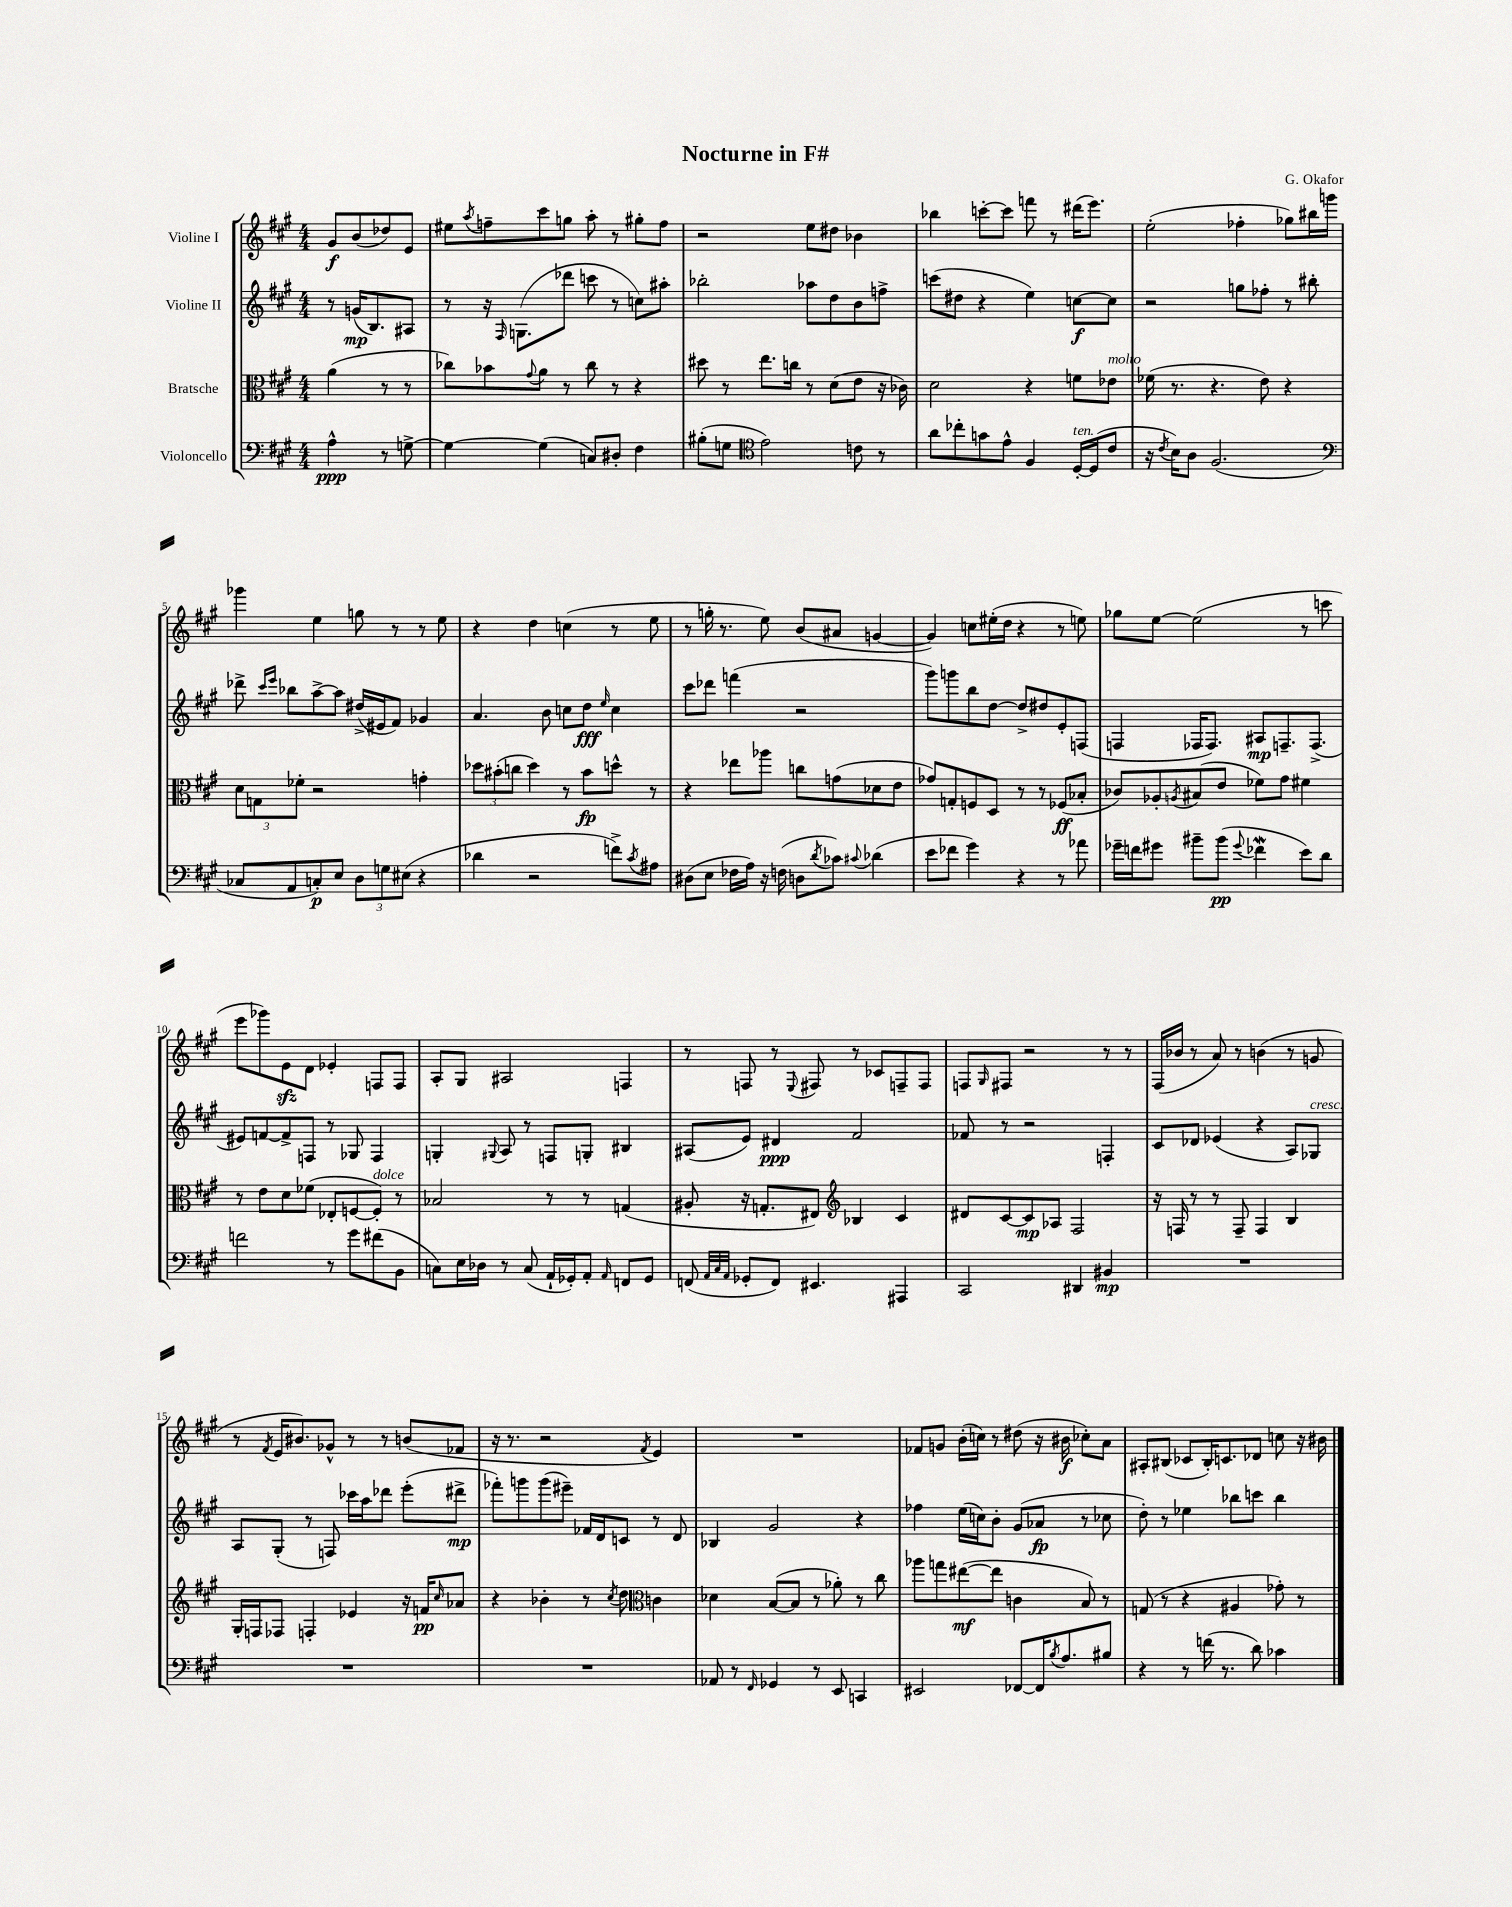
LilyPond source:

\header { title = "Nocturne in F#" composer = "G. Okafor" }
<<
\new StaffGroup <<
\new Staff = "s0" \with { instrumentName = "Violine I" } {
    \clef treble \key a \major \numericTimeSignature \time 4/4 \partial 2
    gis'8\f b'8( des''8) e'8 |
    eis''8 \acciaccatura { a''8 } f''8-- cis'''8 g''8 a''8-. r8 gis''8-. f''8 |
    r2 e''8 dis''8 bes'4 |
    bes''4 c'''8~-. c'''8 f'''8 r8 dis'''16( e'''8.) |
    e''2-.( fes''4-. ges''8) bis''16 g'''16 |
    ges'''4 e''4 g''8 r8 r8 e''8 |
    r4 d''4 c''4( r8 e''8 |
    r8 g''16-. r8. e''8) b'8( ais'8 g'4~ |
    g'4) c''8 eis''16-.( d''16 r4 r8 e''8) |
    ges''8 e''8~ e''2( r8 c'''8 |
    e'''8 ges'''8) e'8\sfz d'8 ees'4-. f8 f8 |
    a8-. gis8 ais2 f4 |
    r8 f8 r8 \appoggiatura { e8 } fis8 r8 ces'8 f8-- f8 |
    f8 \grace { gis16 } fis8 r2 r8 r8 |
    fis16( bes'16 r8 a'8) r8 b'4( r8 g'8 |
    r8 \acciaccatura { fis'8 } e'16 bis'8.) ges'8-^ r8 r8 b'8( fes'8 |
    r16 r8. r2 \acciaccatura { fis'8 } e'4) |
    R1 |
    fes'8 g'8 b'16-.( c''16) r8 dis''8( r16 bis'16\f ces''8-.) a'8 |
    ais8-. bis8( ces'8 bis16-.) c'8. des'8 c''8 r16 bis'16 \bar "|." |
}
\new Staff = "s1" \with { instrumentName = "Violine II" } {
    \clef treble \key a \major \numericTimeSignature \time 4/4 \partial 2
    r8 g'16\mp( b8.) ais8 |
    r8 r16 \grace { fis16 } g8.( des'''8 c'''8 r8 c''8) ais''8-. |
    bes''2-. aes''8 d''8 b'8 f''8-> |
    c'''8( dis''8 r4 e''4) c''8~\f c''8 |
    r2 g''8 fes''8-. r8 bis''8-. |
    des'''8-> \grace { cis'''16 e'''16 } bes''8 a''8~-> a''8 dis''16->( eis'16 fis'8) ges'4 |
    a'4. b'8 c''8 d''8\fff \grace { e''16 } c''4 |
    cis'''8 des'''8 f'''4( r2 |
    gis'''8) g'''8 b''8 d''8~ d''8-> dis''8 e'8-. f8( |
    f4 fes16 fes8.) ais8\mp f8.-- f8.->( |
    eis'8) f'8~ f'8-> f8 r8 ges8 f4 |
    g4-. \appoggiatura { gis8 } a8 r8 f8 g8-. bis4 |
    ais8( e'8) dis'4\ppp fis'2 |
    fes'8 r8 r2 f4-. |
    cis'8 des'8 ees'4( r4 a8) ges8^\markup { \italic "cresc." } |
    a8 gis8-.( r8 f8) ces'''16 a''16 des'''8 e'''8-.( dis'''8->\mp |
    fes'''8-.) g'''8 g'''8( eis'''8--) fes'16 d'16 c'8 r8 d'8 |
    bes4 gis'2 r4 |
    fes''4 e''16( c''16) b'8-. gis'8( aes'8\fp r8 ces''8 |
    d''8-.) r8 ees''4 bes''8 c'''8 bes''4 \bar "|." |
}
\new Staff = "s2" \with { instrumentName = "Bratsche" } {
    \clef alto \key a \major \numericTimeSignature \time 4/4 \partial 2
    a'4( r8 r8 |
    ces''8) bes'8 \appoggiatura { gis'8 } a'8 r8 ces''8 r8 r4 |
    dis''8 r8 e''8. c''16 r8 d'8( e'8 r16 ces'16) |
    d'2 r4 f'8 ees'8^\markup { \italic "molto" } |
    fes'16( r8. r4. e'8) r4 |
    \tuplet 3/2 { d'8 g8 fes'8-. } r2 g'4-. |
    \tuplet 3/2 { des''8 bis'8-.( c''8 } des''4) r8 bis'8\fp d''8-^ r8 |
    r4 ees''8 aes''8 c''8 g'8( des'8 e'8 |
    ges'8) g8-. f8 d8 r8 r8 fes8\ff( bes8-. |
    ces'8) aes8-. \acciaccatura { a8 } bis8( e'8 fes'8) gis'8 fis'4 |
    r8 e'8 d'8 fes'8( ees8-. f8~ f8-.^\markup { \italic "dolce" }) r8 |
    bes2 r8 r8 g4( |
    ais8-. r16 g8.-. eis8) \clef treble bes4 cis'4 |
    dis'8 cis'8~ cis'8\mp aes8 fis2 |
    r16 f16 r8 r8 f8-- f4 b4 |
    gis16-. f16 fes8 f4-. ees'4 r16 f'16\pp \grace { cis''16 } aes'8 |
    r4 bes'4-. r8 \acciaccatura { cis''8 } d''8 \clef alto c'4 |
    des'4 b8~( b8 r8 aes'8-.) r8 cis''8 |
    aes''8 g''8 eis''8~\mf( eis''8 c'4 b8) r8 |
    g8( r8 r4 ais4 ges'8-.) r8 \bar "|." |
}
\new Staff = "s3" \with { instrumentName = "Violoncello" } {
    \clef bass \key a \major \numericTimeSignature \time 4/4 \partial 2
    a4-^\ppp r8 g8~-> |
    g4~ g4( c8) dis8-. fis4 |
    bis8-.( g8 \clef tenor e'2) c'8 r8 |
    a'8 ces''8-. g'8 e'8-^ fis4 d16~-.^\markup { \italic "ten." } d16( cis'8 |
    r16 \acciaccatura { cis'8 } b16) a8 fis2.( |
    \clef bass ces8 a,8 c8-.\p) e8 \tuplet 3/2 { d8 g8 eis8( } r4 |
    des'4 r2 f'8->) \acciaccatura { cis'8 } ais8 |
    dis8( e8 fes16 a16) r16 f16( d8 \acciaccatura { d'8 } ces'8) \appoggiatura { cis'8 } des'4( |
    e'8 fes'8 gis'4) r4 r8 aes'8 |
    ges'16-- f'16 gis'8 bis'8-- bis'8\pp( \appoggiatura { gis'8 } fes'4\mordent e'8) d'8 |
    f'2 r8 gis'8 fis'8( b,8 |
    c8) e16 des16 r8 c8( a,16-! ges,16-.) a,8-. \grace { a,16 } f,8 ges,8 |
    f,8( \grace { a,32 cis32 a,32 } ges,8-. f,8) eis,4. ais,,4 |
    cis,2 dis,4 bis,4\mp |
    R1 |
    R1 |
    R1 |
    aes,8 r8 \grace { fis,16 } ges,4 r8 e,8 c,4 |
    eis,2 fes,8~ fes,16 \acciaccatura { b8 } a8. bis8 |
    r4 r8 f'16( r8. d'8) ces'4 \bar "|." |
}
>>
>>
